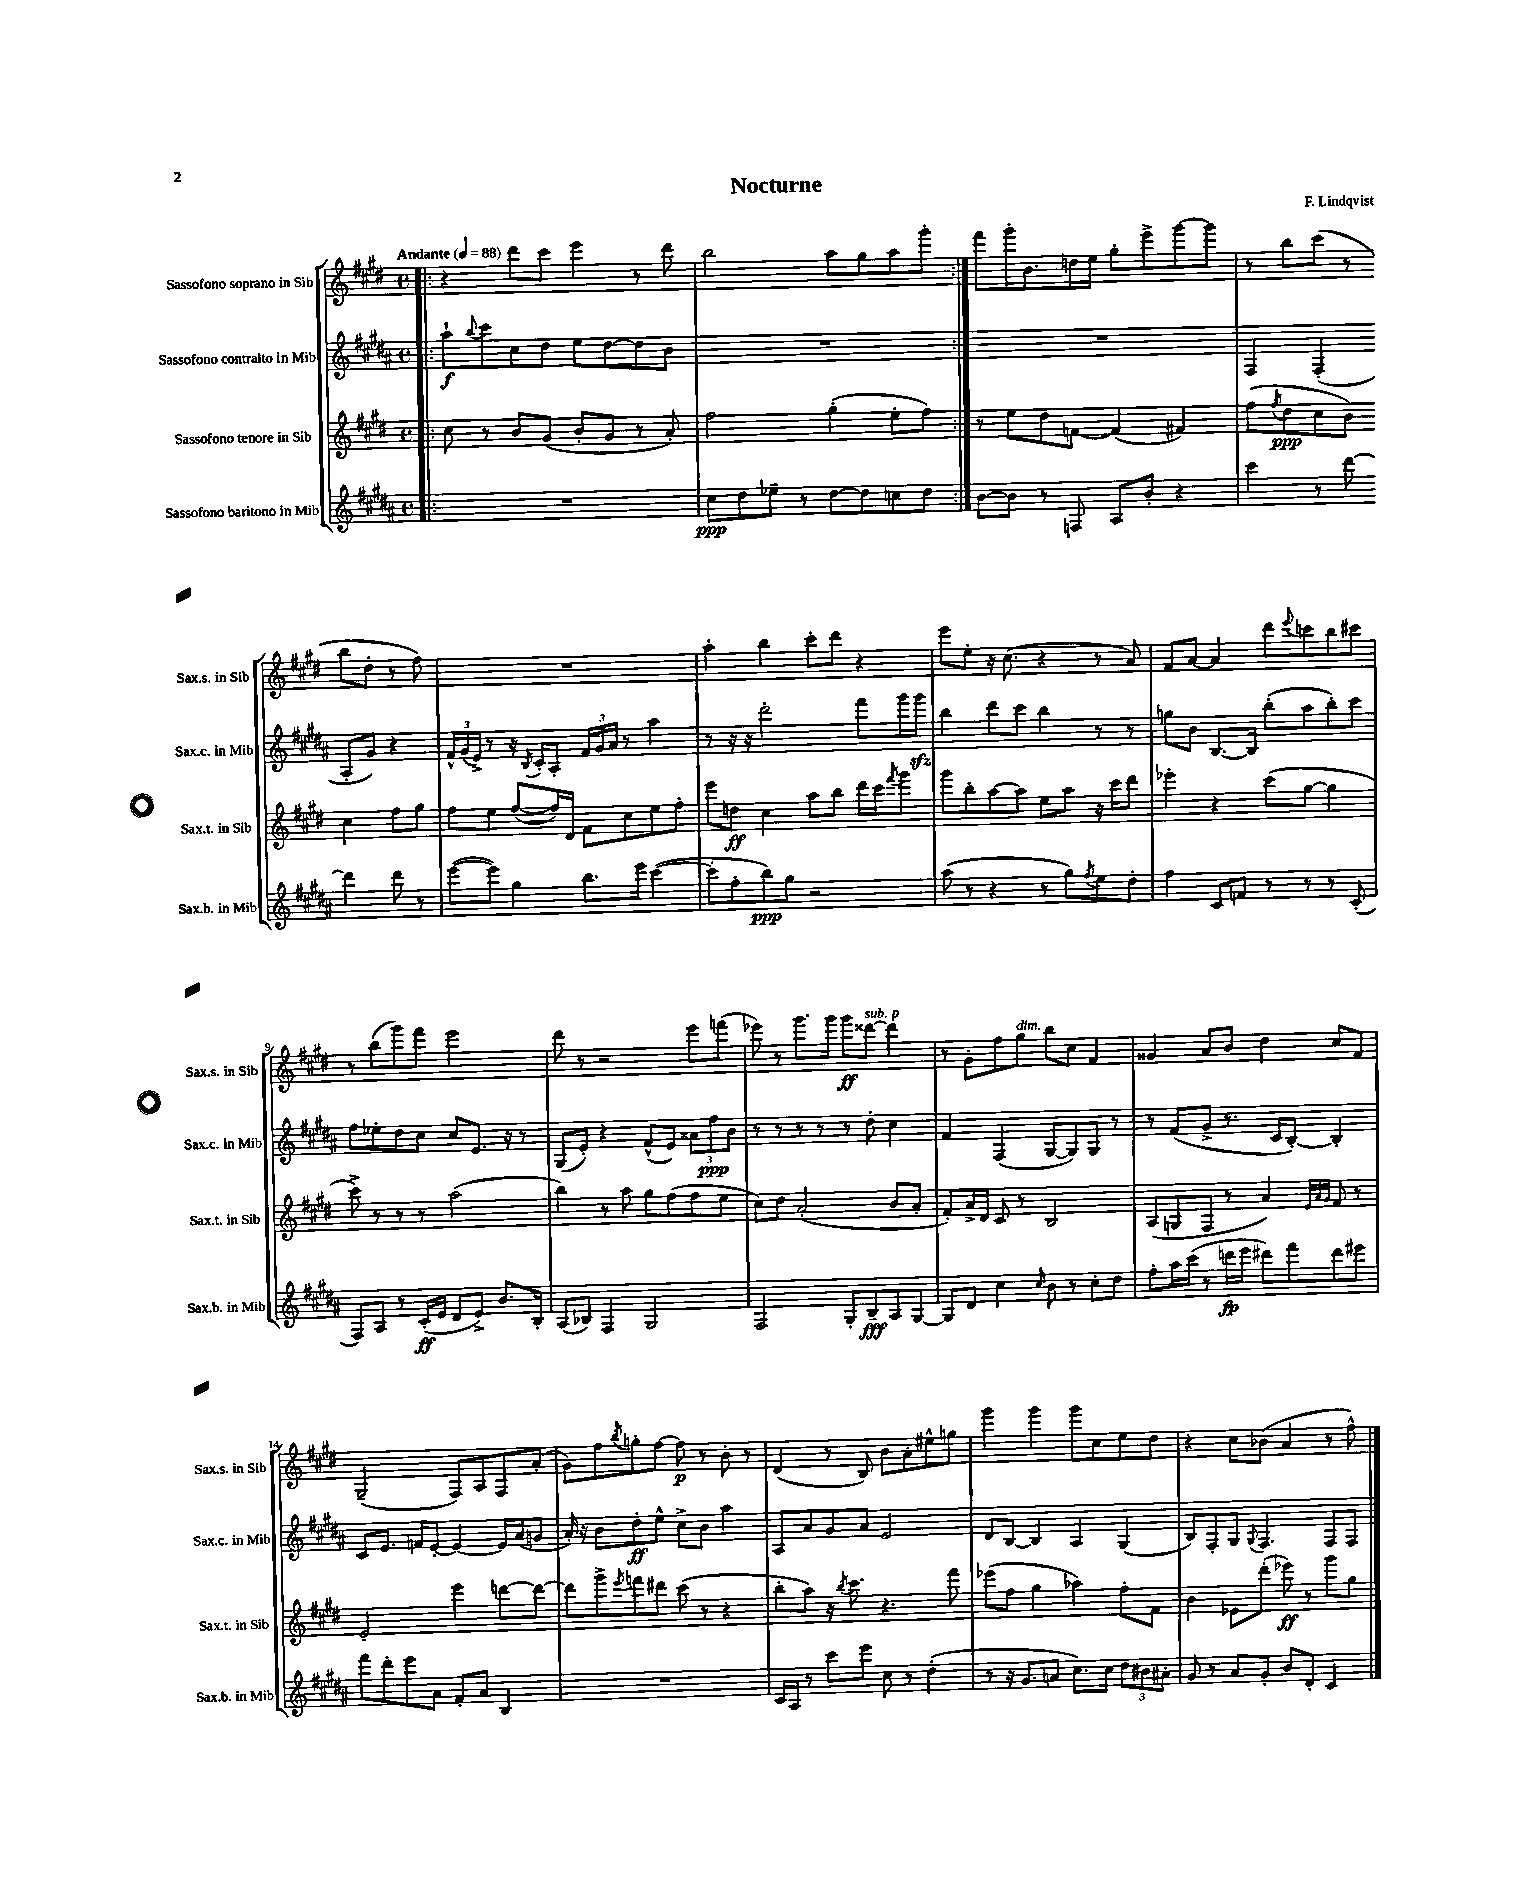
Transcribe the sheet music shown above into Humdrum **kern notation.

**kern	**dynam	**kern	**dynam	**kern	**dynam	**kern	**dynam
*part4	*part4	*part3	*part3	*part2	*part2	*part1	*part1
*staff4	*staff4	*staff3	*staff3	*staff2	*staff2	*staff1	*staff1
*I"Sassofono baritono in Mib	*	*I"Sassofono tenore in Sib	*	*I"Sassofono contralto in Mib	*	*I"Sassofono soprano in Sib	*
*I'Sax.b. in Mib	*	*I'Sax.t. in Sib	*	*I'Sax.c. in Mib	*	*I'Sax.s. in Sib	*
*clefG2	*	*clefG2	*	*clefG2	*	*clefG2	*
*k[f#c#g#d#a#]	*	*k[f#c#g#d#]	*	*k[f#c#g#d#a#]	*	*k[f#c#g#d#]	*
*M4/4	*	*M4/4	*	*M4/4	*	*M4/4	*
*met(c)	*	*met(c)	*	*met(c)	*	*met(c)	*
*MM88	*	*MM88	*	*MM88	*	*MM88	*
=1!|:	=1!|:	=1!|:	=1!|:	=1!|:	=1!|:	=1!|:	=1!|:
!	!	!	!	!	!	!LO:TX:a:B:t=Andante	!
1r	.	8cc#\	.	8aa#`\L	f	4r	.
.	.	.	.	8qqbb/	.	.	.
.	.	8r	.	8ccc#\	.	.	.
.	.	8b/L	.	8cc#\	.	8ddd#\L	.
.	.	(8g#/J	.	8dd#\J	.	8ccc#\J	.
.	.	8b'/L	.	8ee\L	.	4eee\	.
.	.	8g#/J	.	[8dd#\	.	.	.
.	.	8r	.	8dd#\]	.	8r	.
.	.	8a'/)	.	8b\J	.	8ddd#\	.
=2	=2	=2	=2	=2	=2	=2	=2
8cc#\L	ppp	2ff#\	.	1r	.	2bb\	.
8dd#\	.	.	.	.	.	.	.
8ee-X~\J	.	.	.	.	.	.	.
8r	.	.	.	.	.	.	.
[8dd#\L	.	(4gg#'\	.	.	.	8aa\L	.
8dd#\]	.	.	.	.	.	8gg#\	.
8ccn\	.	8ee'\L	.	.	.	8aa\	.
8dd#\J	.	8ff#\J)	.	.	.	8ggg#'\J	.
=3:|!	=3:|!	=3:|!	=3:|!	=3:|!	=3:|!	=3:|!	=3:|!
[8b\L	.	8r	.	1r	.	8fff#\L	.
8b\J]	.	8ee\L	.	.	.	16ggg#'\K	.
.	.	.	.	.	.	8.b\	.
8r	.	8dd#\	.	.	.	.	.
8Fn/	.	[8fn\J	.	.	.	16ddn\L	.
.	.	.	.	.	.	16ee\JJ	.
8A#/L	.	(4f/]	.	.	.	8gg#'\L	.
8b'/J	.	.	.	.	.	8eee^\	.
4r	.	4f#X/)	.	.	.	[8ggg#\	.
.	.	.	.	.	.	8ggg#\J]	.
=4	=4	=4	=4	=4	=4	=4	=4
4ccc#\	.	(8ff#\L	.	4F#/	.	8r	.
.	.	8qff#/	.	.	.	.	.
.	.	8dd#\	ppp	.	.	8bb\L	.
8r	.	8cc#\	.	(4F#'/	.	(8ccc#\J	.
[8ddd#\	.	8b\J)	.	.	.	8r	.
4ddd#\]	.	4cc#\	.	8A#'/L	.	8bb\L	.
.	.	.	.	8g#/J)	.	8dd#'\J	.
8ddd#\	.	8ff#\L	.	4r	.	8r	.
8r	.	8gg#\J	.	.	.	8ff#\)	.
!!LO:LB:g=z
=5	=5	=5	=5	=5	=5	=5	=5
([8eee\L	.	8ff#\L	.	24f#^^/LL	.	1r	.
.	.	.	.	(24g#/	.	.	.
.	.	.	.	24e^/JJ)	.	.	.
8eee\J])	.	8ee\J	.	8r	.	.	.
4gg#\	.	([8ff#/L	.	16r	.	.	.
.	.	.	.	8qB/	.	.	.
.	.	.	.	16c#'/KL	.	.	.
.	.	16ff#/L])	.	8A#'/J	.	.	.
.	.	16d#/JJ	.	.	.	.	.
8.bb\L	.	8f#\L	.	24f#/LL	.	.	.
.	.	.	.	24g#/	.	.	.
.	.	.	.	24a#/JJ	.	.	.
.	.	8cc#\	.	8r	.	.	.
16eee\Jk	.	.	.	.	.	.	.
([4ccc#\	.	8ee\	.	4aa#\	.	.	.
.	.	8ff#'\J	.	.	.	.	.
=6	=6	=6	=6	=6	=6	=6	=6
8ccc#'\L]	.	8eee\L	.	8r	.	4aa'\	.
8ff#'\	.	8ddn\J	ff	16r	.	.	.
.	.	.	.	16r	.	.	.
8bb\)	ppp	4cc#\	.	2ddd#'\	.	4bb\	.
8gg#\J	.	.	.	.	.	.	.
2r	.	8aa\L	.	.	.	8ccc#'\L	.
.	.	8bb\J	.	.	.	8ddd#\J	.
.	.	16ddd#\LL	.	8fff#\L	.	4r	.
.	.	16ccc#\J	.	.	.	.	.
.	.	8qfff#/	.	.	.	.	.
.	.	8ggg#\J	.	16ggg#\L	.	.	.
.	.	.	.	16ggg#zz\JJ	.	.	.
=7	=7	=7	=7	=7	=7	=7	=7
(8aa#\	.	8ggg#\L	.	4bb\	.	8eee\L	.
8r	.	8bb'\	.	.	.	8ee'\J	.
4r	.	[8aa\	.	8ddd#\L	.	16r	.
.	.	.	.	.	.	(8.cc#\	.
.	.	8aa\J]	.	8ccc#\J	.	.	.
8r	.	8ee\L	.	4bb\	.	4r	.
8gg#\L)	.	8aa\J	.	.	.	.	.
8qff#/	.	.	.	.	.	.	.
8ee\	.	16r	.	8r	.	8r	.
.	.	16ccc#\KL	.	.	.	.	.
8dd#'\J	.	8ddd#\J	.	8r	.	8a/)	.
=8	=8	=8	=8	=8	=8	=8	=8
4ff#\	.	4eee-X'\	.	8ggn\L	.	8f#/L	.
.	.	.	.	8b\J	.	[8a/J	.
8c#/L	.	4r	.	[8.B/L	.	4a/]	.
8fn/J	.	.	.	.	.	.	.
.	.	.	.	16B/Jk]	.	.	.
8r	.	(8ccc#\L	.	(8bb'\L	.	8ddd#\L	.
.	.	.	.	.	.	8qqeee/	.
8r	.	[8gg#\J	.	8aa#\	.	8cccn\	.
8r	.	4gg#\]	.	8bb'\)	.	8bb\	.
(8c#'/	.	.	.	8ccc#\J	.	8ccc#X\J	.
!!LO:LB:g=z
=9	=9	=9	=9	=9	=9	=9	=9
8F#/L)	.	8ccc#^\)	.	8ff#\L	.	8r	.
8A#/J	.	8r	.	8ee-X'\	.	(8bb\L	.
8r	.	8r	.	8dd#\	.	8ggg#\)	.
(16c#'/LL	ff	8r	.	8cc#\J	.	8fff#\J	.
16e/JJ	.	.	.	.	.	.	.
8d#/L	.	(2aa\	.	8cc#/L	.	2eee\	.
8e^/J)	.	.	.	8.e/J	.	.	.
8.b/L	.	.	.	.	.	.	.
.	.	.	.	16r	.	.	.
.	.	.	.	8r	.	.	.
16B'/Jk	.	.	.	.	.	.	.
=10	=10	=10	=10	=10	=10	=10	=10
(8A#/L	.	4bb\)	.	(8G#/L	.	8ddd#\	.
8B-X/J)	.	.	.	8e'/J)	.	8r	.
4F#/	.	8r	.	4r	.	2r	.
.	.	8aa\	.	.	.	.	.
2G#/	.	8gg#\L	.	(8f#^^/L	.	.	.
.	.	(8ff#\	.	8e/J)	.	.	.
.	.	8ff#\	.	12a##X\L	.	8eee\L	.
.	.	.	.	12ff#\	ppp	.	.
.	.	8ee\J	.	.	.	(8fffn\J	.
.	.	.	.	12b\J	.	.	.
=11	=11	=11	=11	=11	=11	=11	=11
2F#/	.	8cc#\L)	.	8r	.	8eee-X\)	.
.	.	8dd#\J	.	8r	.	8r	.
.	.	(2a'/	.	8r	.	8.ggg#\L	.
.	.	.	.	8r	.	.	.
.	.	.	.	.	.	16ggg#\Jk	.
8G#'/L	.	.	.	8r	.	8ggg#\L	ff
!	!	!	!	!	!	!LO:TX:a:i:t=sub. p	!
8B~/	fff	.	.	8dd#'\	.	[8ddd##X\J	.
8A#/	.	8b/L	.	4cc#\	.	4ddd##\]	.
[8G#/J	.	8a'/J	.	.	.	.	.
=12	=12	=12	=12	=12	=12	=12	=12
8G#/L]	.	8f#'/L)	.	4f#/	.	8r	.
8d#/J	.	16a^/L	.	.	.	8g#'\L	.
.	.	16d#/JJ	.	.	.	.	.
4cc#\	.	8c#/	.	(4F#/	.	8ff#\	.
!	!	!	!	!	!	!LO:TX:a:i:t=dim.	!
.	.	8r	.	.	.	8gg#\J	.
16qqcc#/	.	.	.	.	.	.	.
8b\	.	2B/	.	[8G#/L	.	8bb\L	.
8r	.	.	.	8G#/])	.	8cc#\J	.
8cc#'\L	.	.	.	8G#/J	.	4f#/	.
8dd#\J	.	.	.	8r	.	.	.
=13	=13	=13	=13	=13	=13	=13	=13
8ff#'\L	.	(8A/L	.	8r	.	4g##X/	.
16aa#\L	.	8Gn/	.	(8f#/L	.	.	.
(16ccc#\JJ	.	.	.	.	.	.	.
8r	.	8F#/J	.	8g#^/J	.	8a/L	.
16dddn\LL	fp	8r	.	8.r	.	8b/J	.
16eee\JJ	.	.	.	.	.	.	.
8ddd#X\L)	.	4a/)	.	.	.	4dd#\	.
.	.	.	.	16c#/KL	.	.	.
8fff#\	.	.	.	[8B'/J)	.	.	.
.	.	32qqe/LLL	.	.	.	.	.
.	.	32qqa/	.	.	.	.	.
.	.	32qqg#/JJJ	.	.	.	.	.
8ddd#\	.	8f#/	.	4B'/]	.	8cc#/L	.
8eee#X\J	.	8r	.	.	.	8f#/J	.
!!LO:LB:g=z
=14	=14	=14	=14	=14	=14	=14	=14
8fff#\L	.	2e'/	.	8c#/L	.	(2G#~/	.
8ddd#'\	.	.	.	8.e/J	.	.	.
8eee\	.	.	.	.	.	.	.
.	.	.	.	16fn/KL	.	.	.
8a#\J	.	.	.	[8e'/J	.	.	.
8f#'/L	.	4eee\	.	4e/_	.	8F#/L)	.
8a#/J	.	.	.	.	.	8A/	.
4B/	.	[8dddn\L	.	16e/LL]	.	8F#/	.
.	.	.	.	(16a#/J	.	.	.
.	.	8ddd\J_	.	8gn/J	.	(8a'/J	.
=15	=15	=15	=15	=15	=15	=15	=15
1r	.	8ddd\L]	.	16a#'/)	.	8g#\L)	.
.	.	.	.	16r	.	.	.
.	.	8ggg#^\	.	8b\L	.	8ff#\	.
.	.	8qeee/	.	.	.	8qbb/	.
.	.	8fffn\	.	8dd#'\	ff	8ggn'\	.
.	.	8ddd#X\J	.	8ee^^\J	.	[8ff#\J	.
.	.	(8ccc#\	.	8cc#^\L	.	8ff#\]	p
.	.	8r	.	8b\J	.	8r	.
.	.	4r	.	4aa#\	.	8b'\	.
.	.	.	.	.	.	8r	.
=16	=16	=16	=16	=16	=16	=16	=16
16c#/LL	.	8bb'\L	.	8A#/L	.	(4d#/	.
16A#/JJ	.	.	.	.	.	.	.
8r	.	8aa\J)	.	8a#/	.	.	.
8ccc#\L	.	16r	.	8g#/	.	8r	.
.	.	8qbb/	.	.	.	.	.
.	.	8.ccc#\	.	.	.	.	.
8eee\J	.	.	.	8a#/J	.	8B/)	.
8cc#\	.	4.r	.	2e/	.	8b\L	.
8r	.	.	.	.	.	8a'\	.
(4dd#'\	.	.	.	.	.	8ee#X^^\	.
.	.	8fff#\	.	.	.	8ggn\J	.
=17	=17	=17	=17	=17	=17	=17	=17
8r	.	(8eee-X\L	.	8d#/L	.	4ggg#\	.
16r	.	8ff#\J	.	[8B/J	.	.	.
8.g#/L	.	.	.	.	.	.	.
.	.	4gg#\	.	4B/]	.	4ggg#\	.
8an/J	.	.	.	.	.	.	.
8.cc#\L)	.	4aa-X\)	.	4A#/	.	8ggg#\L	.
.	.	.	.	.	.	8cc#\	.
16cc#\Jk	.	.	.	.	.	.	.
12dd#\L	.	8ff#'\L	.	(4G#/	.	8ee\	.
12b#X\	.	.	.	.	.	.	.
.	.	8f#\J	.	.	.	8dd#\J	.
12a#X'\J	.	.	.	.	.	.	.
=18	=18	=18	=18	=18	=18	=18	=18
8g#/	.	4b\	.	8B/L)	.	4r	.
8r	.	.	.	8F#'/	.	.	.
8a#/L	.	8e-X\L	.	8G#/J	.	8cc#\L	.
.	.	.	.	8qqG#/	.	.	.
8g#'/J	.	(8ddd#'\J	.	4.F#/	.	(8b-X\J	.
8b/L	.	8eee-X\)	ff	.	.	4a/	.
8d#'/J	.	8r	.	.	.	.	.
4c#/	.	8ggg#\L	.	8F#/L	.	8r	.
.	.	8gg#\J	.	8F#/J	.	8ff#^^\)	.
==	==	==	==	==	==	==	==
*-	*-	*-	*-	*-	*-	*-	*-
